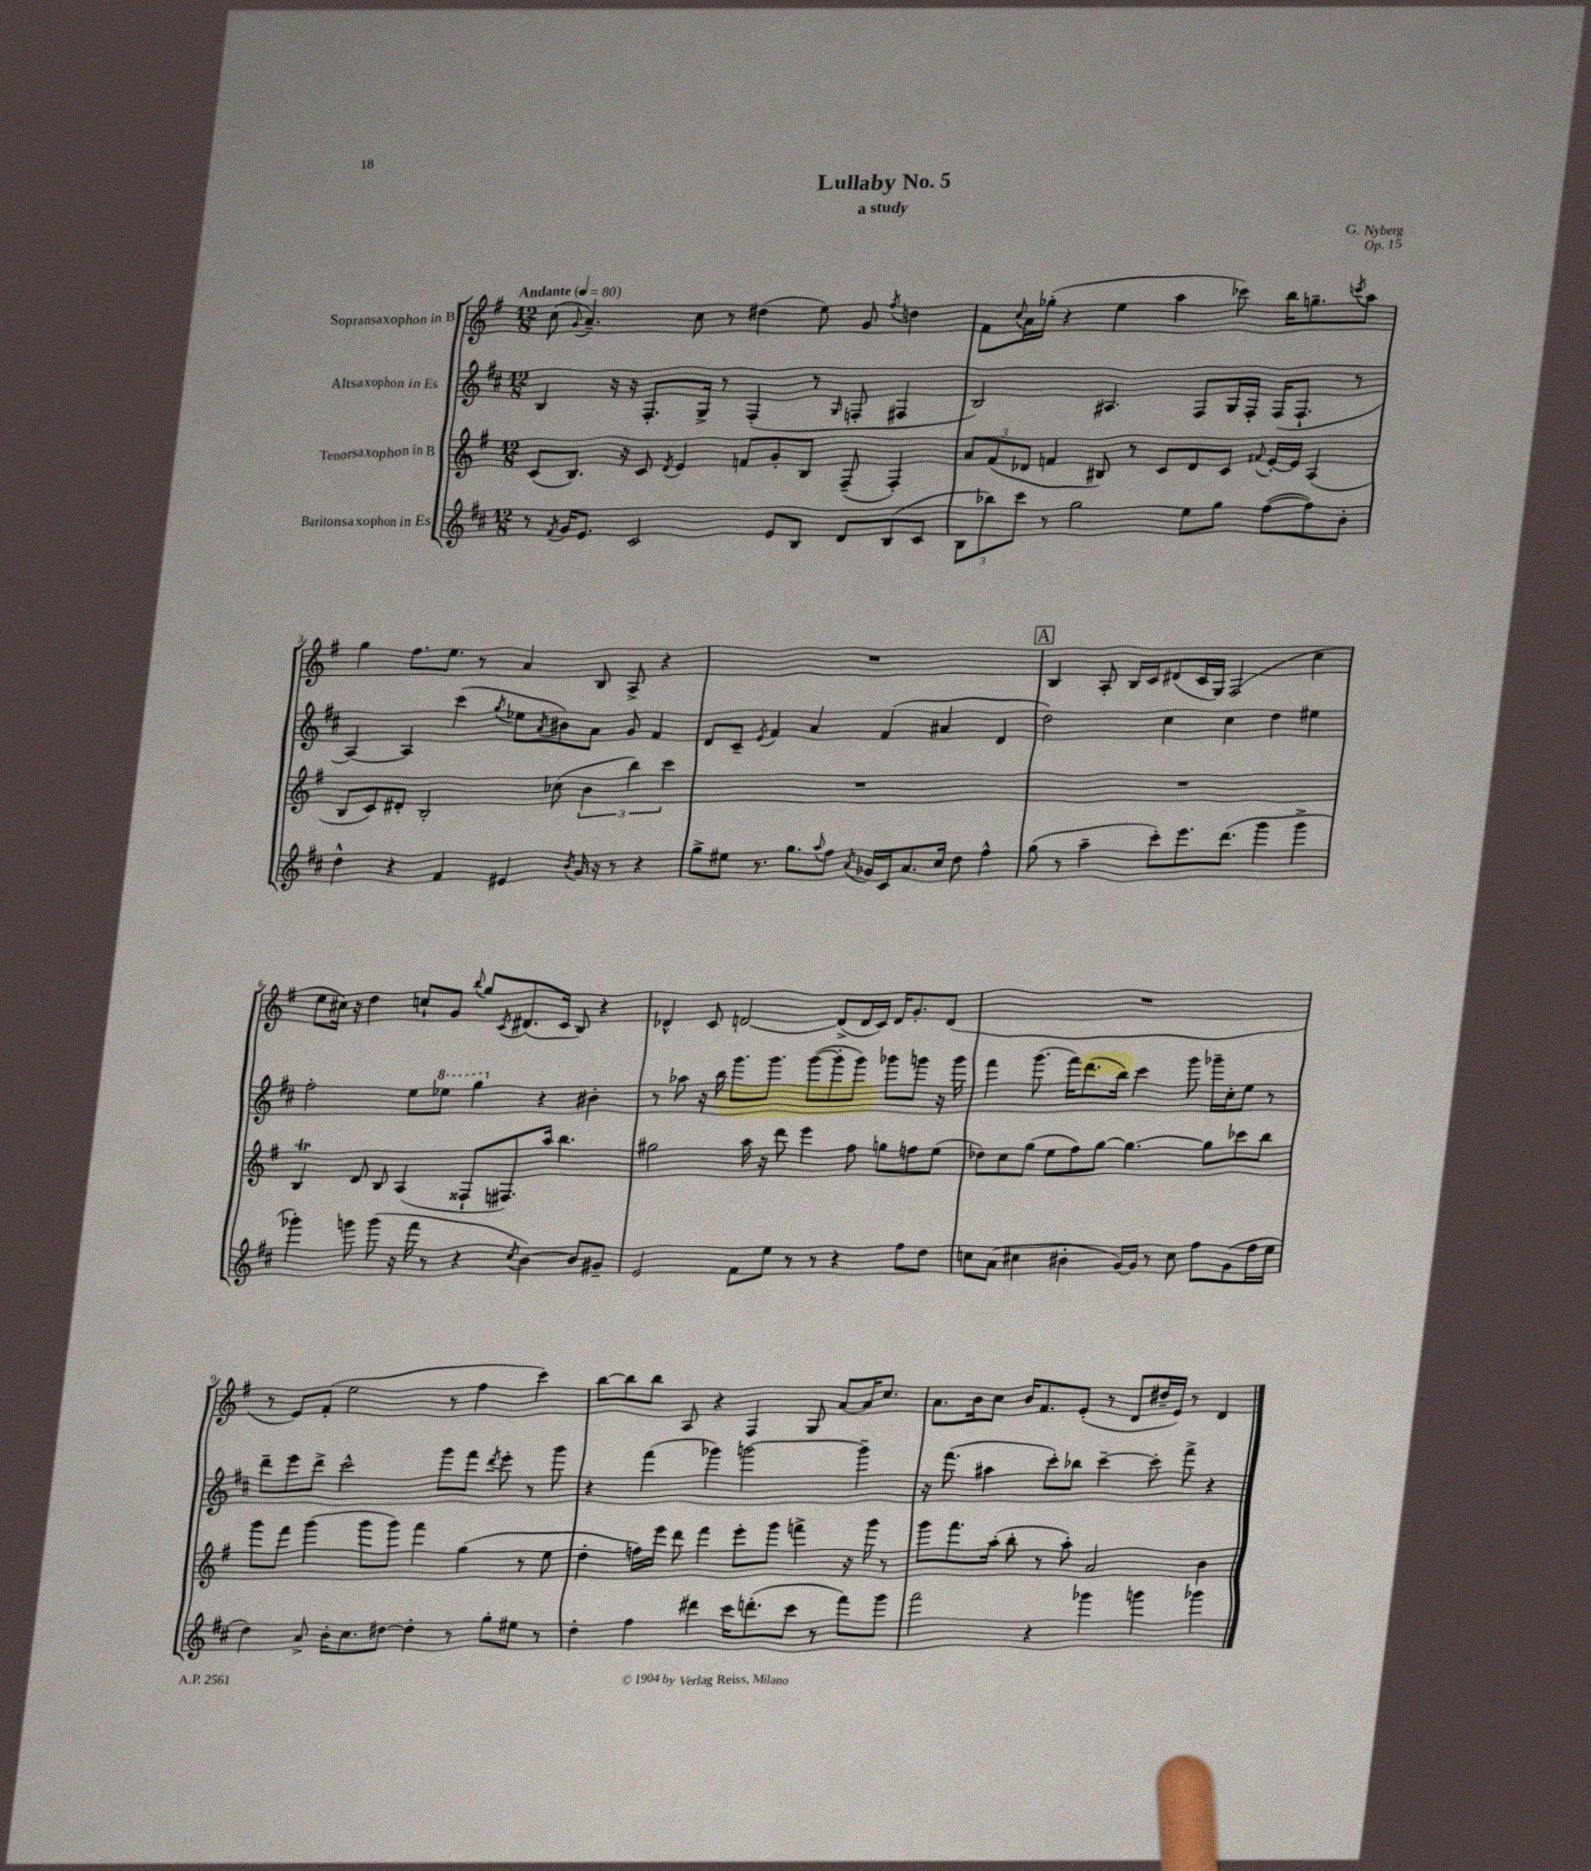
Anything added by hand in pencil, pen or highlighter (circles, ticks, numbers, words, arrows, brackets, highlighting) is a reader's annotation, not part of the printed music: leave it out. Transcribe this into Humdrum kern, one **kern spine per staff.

**kern	**kern	**kern	**kern
*staff4	*staff3	*staff2	*staff1
*clefG2	*clefG2	*clefG2	*clefG2
*k[f#c#]	*k[f#]	*k[f#c#]	*k[f#]
*M12/8	*M12/8	*M12/8	*M12/8
*MM80	*MM80	*MM80	*MM80
8r	(8c	4B	(8cc
8qf#	.	.	8qqg
16g	8.B)	.	4.a~)
8.e	.	.	.
.	.	16r	.
.	16r	16r	.
2c#	8c	8.F#'	.
.	8qd	.	.
.	4e	.	8cc
.	.	16G^	.
.	.	8r	8r
.	8f	(4F#'	(4dd#
8e	8g'	.	.
8B	8B	8r	8ee)
.	.	16qqG	.
8d	(8F#~	8F'	8g
.	.	.	8qff#
(8B	4F#')	4F#	4dd
8c#	.	.	.
=	=	=	=
12B	12a	2B)	8f#
12bb-)	(12f#	.	.
.	.	.	8qqcc
.	.	.	16a
12ccc#	12d-	.	.
.	.	.	(16gg-'
8r	4f	.	4r
2gg	.	.	.
.	8B#)	4.A#	4ee
.	8r	.	.
.	8c	.	4aa
8ee	8d-	8F#	.
8gg	8c	16G	8ccc-)
.	.	16F#'	.
.	8qqf#	.	.
([8ff#	[16e'	(16F#	16bb
.	16e]	8.F#`	8.gg~
8ff#])	(4A	.	.
.	.	.	8qccc
8b'	.	8r	8aa
=	=	=	=
4dd^^	8B	[4A)	4gg
.	8c)	.	.
4r	8d#'	4A]	8.ff#
.	2B'	.	.
.	.	.	8.ee
4f#	.	(4ccc#	.
.	.	.	8r
.	.	8qgg	.
4e#	.	8ee-	4a
.	.	8qa	.
.	(8cc-	8b#)	.
8qb	.	.	.
16g	6b	8a	8B
16r	.	.	.
8r	.	8g	8A^
.	6bb)	.	.
4r	.	4f#	4r
.	6ccc	.	.
=	=	=	=
8gg^	1.r	8d	1.r
8ee#	.	8c#~	.
.	.	8qe	.
8.r	.	4f#	.
8.gg	.	.	.
.	.	4a	.
8qqaa	.	.	.
8ff#	.	.	.
8qa	.	.	.
16g-	.	(4f#	.
16c#	.	.	.
8.a	.	.	.
.	.	4a#	.
16cc#	.	.	.
8dd	.	.	.
4ff#^^	.	4d	.
=	=	=	=
(8gg	1.r	2dd)	4B
8r	.	.	.
4aa~	.	.	8A'
.	.	.	16B
.	.	.	16c
8ccc#')	.	4cc#	(8d#
8.eee	.	.	16c
.	.	.	16G)
.	.	4cc#	(2F#
(8.ddd	.	.	.
4ggg	.	4dd	.
4ggg^	.	4ee#	4cc
=	=	=	=
4ggg-')	4B	2ff#'	8ee
.	.	.	16cc#)
.	.	.	16r
8ggg	8d	.	4dd
(8ggg	8B	.	.
16r	(4A	8ee	8cc`
16fff#	.	.	.
8r	.	8eee-	8g
.	.	.	8qqbb
4r	8F##`	4ggg	8gg
.	.	.	8qc
.	8.F#)	.	(8.d#
8qcc#	.	.	.
[4b)	.	4r	.
.	16aa	.	16c
.	4.bb	.	8B)
8b]	.	4b#'	4r
8g#~	.	.	.
=	=	=	=
2e	2gg#	8r	4d-^^
.	.	8aa-	.
.	.	16r	8c
.	.	16bb	.
.	.	8.ggg	[2d
8f#	16aa	.	.
.	16r	8.ggg	.
8ee	8ddd	.	.
8r	4eee	([8ggg	.
8r	.	8ggg']	(8d^]
4r	8ff#	8ggg)	16d
.	.	.	16c)
.	8gg	8ggg-	16d
.	.	.	8.g'
8ff#	8ff	8ggg	.
8dd	(8ee	16r	(8d
.	.	16ggg	.
=	=	=	=
8cc	8dd-)	4fff#	1.r
(8a	8cc	.	.
4cc#	(8gg	(8.ggg	.
.	8ee	.	.
.	.	16fff#)	.
4b#'	8ff#)	(8.ddd	.
.	[8gg	.	.
.	.	16bb)	.
[16g)	4.gg_	4ccc#	.
16g]	.	.	.
8r	.	.	.
8cc#	.	8ggg	.
8ff#	8gg]	16ggg-~	.
.	.	16cc#'	.
(8g	8ccc-	8ee	.
16ff#	8bb	8r	.
16ee	.	.	.
=	=	=	=
4dd)	8ggg	8ddd~	8r
.	8fff#	8eee	8e)
8a^	(4ggg	8ddd^	(8f#'
16b'	.	2ccc#^^	2ee
8.cc#	.	.	.
.	8ggg	.	.
[8dd#	8ggg)	.	.
4dd#']	4fff#	.	.
.	.	8ggg	8r
8r	(4gg	8fff#	4ff#
.	.	8qddd	.
8gg'	.	8eee'	.
8ee#	8r	8r	4ccc)
8r	8ee	8ggg	.
=	=	=	=
4dd'	4dd'	4r	[8bb
.	.	.	8bb]
4ff#	16ff)	(4fff#	8bb
.	16eee	.	.
.	8ddd	.	8A
4ddd#	4fff#	4ggg-)	4r
16ccc#	8eee'	[2ggg	4F#
(8.ddd'	.	.	.
.	8ggg	.	.
8ccc#	4fff^	.	8G
8r	.	.	[8a
8fff#)	16r	4ggg~]	16a]
.	16ggg	.	8.cc
8ggg	8r	.	.
=	=	=	=
2fff#	8ggg	16r	8.a
.	.	(8.fff#	.
.	8.fff#	.	.
.	.	.	16b
.	.	4aa#	8cc
.	(16aa'	.	.
.	8bb'	.	16b
.	.	.	8.f#
4r	8r	8ccc#')	.
.	8aa')	8bb-	(8e'
4ggg-	2a	[4ccc#~	8r
.	.	.	8d
4ggg	.	8ccc#']	16dd#~
.	.	.	16e)
.	.	8fff#^	8r
4ggg-	4b	4r	4d
==	==	==	==
*-	*-	*-	*-
